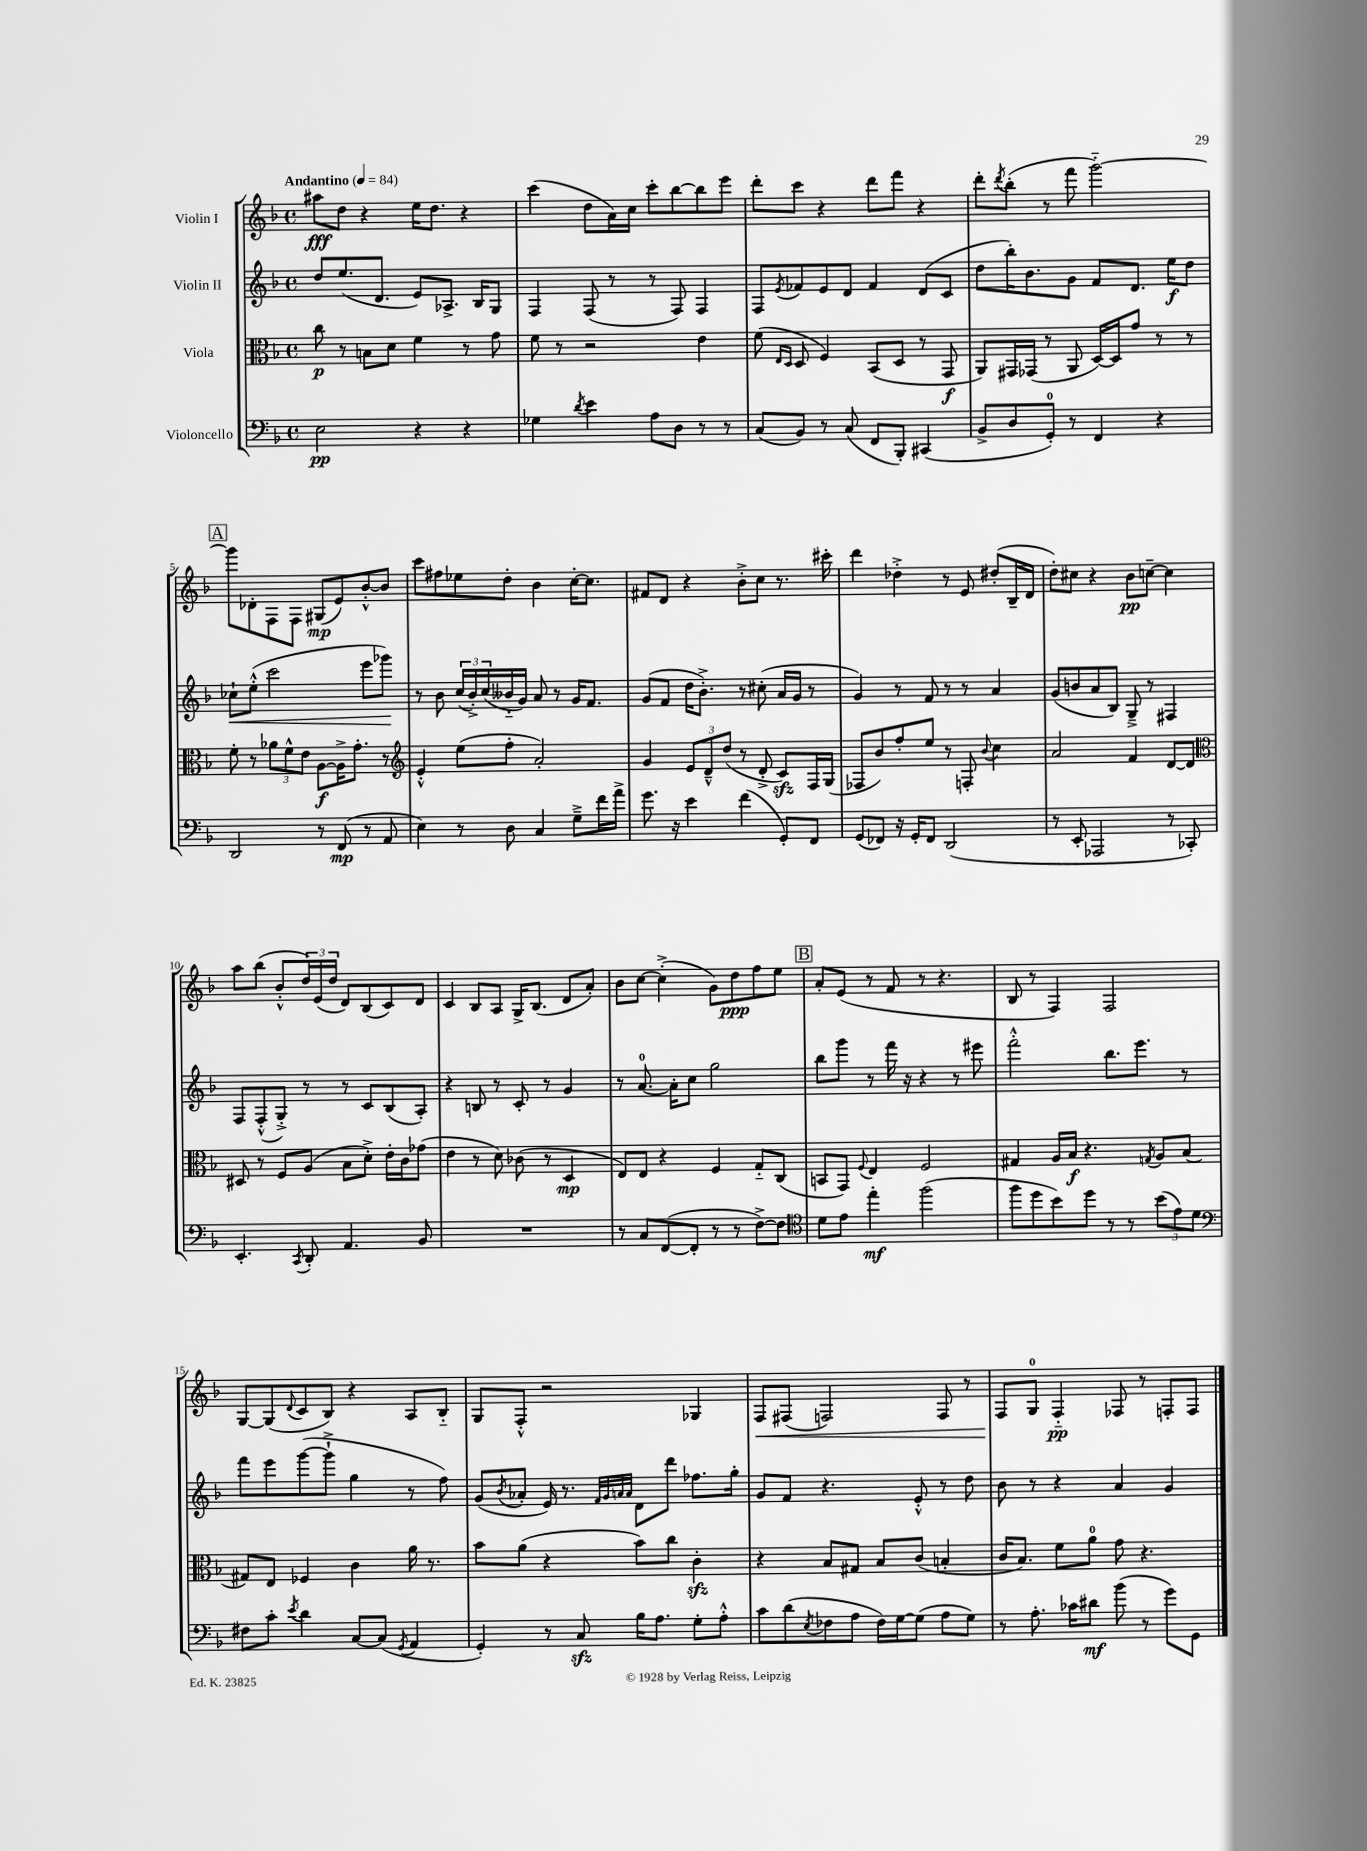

**kern	**dynam	**kern	**dynam	**kern	**dynam	**kern	**dynam
*part4	*part4	*part3	*part3	*part2	*part2	*part1	*part1
*staff4	*staff4	*staff3	*staff3	*staff2	*staff2	*staff1	*staff1
*I"Violoncello	*	*I"Viola	*	*I"Violin II	*	*I"Violin I	*
*clefF4	*	*clefC3	*	*clefG2	*	*clefG2	*
*k[b-]	*	*k[b-]	*	*k[b-]	*	*k[b-]	*
*M4/4	*	*M4/4	*	*M4/4	*	*M4/4	*
*met(c)	*	*met(c)	*	*met(c)	*	*met(c)	*
*MM84	*	*MM84	*	*MM84	*	*MM84	*
=1	=1	=1	=1	=1	=1	=1	=1
!	!	!	!	!	!	!LO:TX:a:B:t=Andantino	!
2E\	pp	8cc\	p	8dd/L	.	8aa#X\L	fff
.	.	8r	.	(8.ee/	.	8dd\J	.
.	.	8Bn\L	.	.	.	4r	.
.	.	.	.	8.d/J	.	.	.
.	.	8d\J	.	.	.	.	.
4r	.	4f\	.	8e/L)	.	16ee\KL	.
.	.	.	.	.	.	8.dd\J	.
.	.	.	.	8.A-X^/J	.	.	.
4r	.	8r	.	.	.	4r	.
.	.	.	.	16B-/KL	.	.	.
.	.	8g\	.	8G/J	.	.	.
=2	=2	=2	=2	=2	=2	=2	=2
4G-X\	.	8f\	.	4F/	.	(4ccc\	.
.	.	8r	.	.	.	.	.
8qd/	.	.	.	.	.	.	.
4e\	.	2r	.	(8F/	.	8dd\L	.
.	.	.	.	8r	.	16a\L)	.
.	.	.	.	.	.	16cc\JJ	.
8A\L	.	.	.	8r	.	8ccc'\L	.
8D\J	.	.	.	8F/)	.	[8bb-\	.
8r	.	4e\	.	4F/	.	8bb-\]	.
8r	.	.	.	.	.	8eee\J	.
=3	=3	=3	=3	=3	=3	=3	=3
(8C/L	.	(8f\	.	8F/L	.	8ddd'\L	.
.	.	16qqE/LL	.	.	.	.	.
.	.	16qqD/JJ	.	8qe/	.	.	.
8BB-/J)	.	8D/	.	8f-X/	.	8ccc\J	.
8r	.	4F/)	.	8e/	.	4r	.
(8C/	.	.	.	8d/J	.	.	.
8FF/L	.	(8BB-/L	.	4f-/	.	8ddd\L	.
8BBB-'/J)	.	8D/J	.	.	.	8fff\J	.
(4CC#X/	.	8r	.	(8d/L	.	4r	.
.	.	8GG/	f	8c/J	.	.	.
=4	=4	=4	=4	=4	=4	=4	=4
8BB-^/L	.	8AA/L)	.	8dd\L	.	8ddd'\L	.
.	.	.	.	.	.	8qddd/	.
8D/	.	16GG#X/L	.	16bb-'\K)	.	(8bb-'\J	.
.	.	(16GG-X/JJ	.	8.b-\	.	.	.
8GG'/J)	.	8r	.	.	.	8r	.
8r	.	8AA/	.	8g\J	.	8fff\	.
4FF/	.	[16D/LL)	.	8f/L	.	[2ggg\)	.
.	.	16D/J]	.	.	.	.	.
.	.	8g/J	.	8.d/J	.	.	.
4r	.	8r	.	.	.	.	.
.	.	.	.	16ee\KL	f	.	.
.	.	8r	.	8dd\J	.	.	.
!!LO:LB:g=z
!!LO:REH:place=s1:t=A
=5	=5	=5	=5	=5	=5	=5	=5
!	!	!	!	!	!LO:HP:b	!	!
2DD/	.	8f'\	.	8cc-X`\L	<	8ggg\L]	.
.	.	8r	.	(8ee'^^\J	.	8d-X'\	.
.	.	12a-X\L	.	2ccc\	.	8F\	.
.	.	12f^^\	.	.	.	.	.
.	.	.	.	.	.	8F\J	.
.	.	12e\J	.	.	.	.	.
8r	.	[8A\L	f	.	.	(8G#X/L	mp
(8FF/	mp	16A^\K]	.	.	.	8e/)	.
.	.	8.g'\J	.	.	.	.	.
8r	.	.	.	8eee\L	.	[8b-'^^/	.
8AA/	.	8r	.	8ggg-X\J)	.	8b-/J]	.
.	.	.	.	.	[	.	.
=6	=6	=6	=6	=6	=6	=6	=6
*	*	*clefG2	*	*	*	*	*
4E\)	.	4e'^^/	.	8r	.	8ccc\L	.
.	.	.	.	8b-\	.	8ff#X\	.
8r	.	(8ee\L	.	(24cc/LL	.	8ee-X\	.
.	.	.	.	24b-'^/)	.	.	.
.	.	.	.	(24cc/	.	.	.
8D\	.	8ff'\J	.	16b--X/	.	8dd'\J	.
.	.	.	.	16g/JJ)	.	.	.
4C/	.	2a'/)	.	8a/	.	4b-\	.
.	.	.	.	8r	.	.	.
8G~^\L	.	.	.	16g/KL	.	[16cc'\KL	.
.	.	.	.	8.f/J	.	8.cc\J]	.
16f\L	.	.	.	.	.	.	.
16a^\JJ	.	.	.	.	.	.	.
=7	=7	=7	=7	=7	=7	=7	=7
8.g\	.	4g/	.	(8g/L	.	8f#X/L	.
.	.	.	.	8f/J	.	8d/J	.
16r	.	.	.	.	.	.	.
4e\	.	12e/L	.	16dd\KL	.	4r	.
.	.	.	.	8.b-'^\J)	.	.	.
.	.	12d~^^/	.	.	.	.	.
.	.	(12dd/J	.	.	.	.	.
(4f\	.	8r	.	8r	.	8b-'^\L	.
.	.	8d'^/	.	(8cc#X'\	.	8cc\J	.
8GG'/L)	.	8czz/L)	.	16a/LL	.	8.r	.
.	.	.	.	16g/JJ	.	.	.
8FF/J	.	16F/L	.	8r	.	.	.
.	.	(16G/JJ	.	.	.	16ccc#X'\	.
=8	=8	=8	=8	=8	=8	=8	=8
(8GG/L	.	8F-X/L	.	4g/)	.	4ddd\	.
8FF-X/J)	.	8b-/)	.	.	.	.	.
16r	.	8ff'/	.	8r	.	4dd-X'^\	.
16GG'/KL	.	.	.	.	.	.	.
8FF-/J	.	8ee/J	.	8f/	.	.	.
(2DD/	.	8r	.	8r	.	8r	.
.	.	8Fn'/	.	8r	.	8e/	.
.	.	8qqb-/	.	.	.	.	.
.	.	4cc\	.	4a/	.	(8dd#X'/L	.
.	.	.	.	.	.	16B-~/L	.
.	.	.	.	.	.	16d/JJ	.
=9	=9	=9	=9	=9	=9	=9	=9
8r	.	2a/	.	(8g/L	.	8dd'\L)	.
8EE'/	.	.	.	8bn/	.	8cc#X\J	.
2AAA-X/	.	.	.	8a/	.	4r	.
.	.	.	.	8B-/J)	.	.	.
.	.	4f/	.	8G~^/	.	8b-\L	pp
.	.	.	.	8r	.	[8ccn~\J	.
8r	.	[8d/L	.	4F#X/	.	4cc\]	.
8CC-X'/)	.	8d/J]	.	.	.	.	.
!!LO:LB:g=z
=10	=10	=10	=10	=10	=10	=10	=10
*	*	*clefC3	*	*	*	*	*
4.EE'/	.	8D#X/	.	8F/L	.	8aa\L	.
.	.	8r	.	(8F'^^/	.	(8bb-\J	.
.	.	8F/L	.	8G'^/J)	.	8b-'^^/L	.
8qCC/	.	.	.	.	.	.	.
8DD'/	.	(8A/J	.	8r	.	24dd/L)	.
.	.	.	.	.	.	(24e/	.
.	.	.	.	.	.	24dd/JJ	.
4.AA/	.	8B-\L	.	8r	.	8d/L)	.
.	.	8d'^\J)	.	8c/L	.	(8B-/	.
.	.	16e'\LL	.	(8B-/	.	8c/)	.
.	.	16c\J	.	.	.	.	.
8BB-/	.	(8g-X\J	.	8A'/J)	.	8d/J	.
=11	=11	=11	=11	=11	=11	=11	=11
1r	.	4e\	.	4r	.	4c/	.
.	.	8r	.	8Bn/	.	8B-/L	.
.	.	8d\)	.	8r	.	8A/J	.
.	.	(8c-X\	.	8c'/	.	16G^/KL	.
.	.	.	.	.	.	(8.B-/J	.
.	.	8r	.	8r	.	.	.
.	.	4D/	mp	4g/	.	8d/L	.
.	.	.	.	.	.	8a'/J)	.
=12	=12	=12	=12	=12	=12	=12	=12
8r	.	8E/L)	.	8r	.	8b-\L	.
8C/L	.	8E/J	.	[8.a/	.	[8cc\J	.
([8FF/	.	4r	.	.	.	(4cc'^\]	.
.	.	.	.	16a'\KL]	.	.	.
8FF'/J]	.	.	.	8cc\J	.	.	.
8r	.	4F/	.	2gg\	.	8g\L)	.
8r	.	.	.	.	.	8dd\	ppp
[8F^\L)	.	8G/L	.	.	.	8ff\	.
8F\J]	.	(8C/J	.	.	.	8ee\J	.
!!LO:REH:place=s1:t=B
=13	=13	=13	=13	=13	=13	=13	=13
*clefC4	*	*	*	*	*	*	*
8d\L	.	8BBn/L	.	8bb-\L	.	8a'/L	.
8e\J	.	8GG/J)	.	8ggg\J	.	(8e/J	.
.	.	8qqF/	.	.	.	.	.
4ee'\	mf	4E/	.	8r	.	8r	.
.	.	.	.	16fff\	.	8f/	.
.	.	.	.	16r	.	.	.
(2ff\	.	2F/	.	4r	.	8r	.
.	.	.	.	.	.	4.r	.
.	.	.	.	8r	.	.	.
.	.	.	.	8eee#X\	.	.	.
=14	=14	=14	=14	=14	=14	=14	=14
8ff\L	.	4G#X/	.	2fff'^^\	.	8B-/	.
8dd\	.	.	.	.	.	8r	.
8b-\)	.	16A/LL	.	.	.	4F/)	.
.	.	16B-/JJ	f	.	.	.	.
8dd\J	.	4.r	.	.	.	.	.
8r	.	.	.	8.bb-\L	.	2F/	.
8r	.	.	.	.	.	.	.
.	.	.	.	8.eee\J	.	.	.
.	.	8qGn/	.	.	.	.	.
(12b-\L	.	8A/L	.	.	.	.	.
12e\)	.	.	.	.	.	.	.
.	.	(8B-/J	.	8r	.	.	.
12d\J	.	.	.	.	.	.	.
!!LO:LB:g=z
=15	=15	=15	=15	=15	=15	=15	=15
*clefF4	*	*	*	*	*	*	*
8F#X\L	.	8G#X/L)	.	8fff\L	.	[8G/L	.
8c'\J	.	8E/J	.	8eee\	.	(8G/]	.
8qe/	.	.	.	.	.	8qqd/	.
4d\	.	4F-X/	.	([8ggg\	.	8c/	.
.	.	.	.	8ggg`^\J]	.	8B-/J)	.
[8C/L	.	4c\	.	4gg\	.	4r	.
(8C/J]	.	.	.	.	.	.	.
8qGG/	.	.	.	.	.	.	.
4AA/	.	16a\	.	8r	.	8A/L	.
.	.	8.r	.	.	.	.	.
.	.	.	.	8ff\)	.	8B-/J	.
=16	=16	=16	=16	=16	=16	=16	=16
4GG'/)	.	8b-\L	.	(8g/L	.	8G/L	.
.	.	.	.	8qb-/	.	.	.
.	.	(8a\J	.	8a-X'/J	.	8F'^^/J	.
8r	.	4r	.	16e/)	.	2r	.
.	.	.	.	8.r	.	.	.
8Czz/	.	.	.	.	.	.	.
.	.	.	.	32qqf/LLL	.	.	.
.	.	.	.	32qqg/	.	.	.
.	.	.	.	32qqan/	.	.	.
.	.	.	.	32qqa/JJJ	.	.	.
16B-\KL	.	8b-\L)	.	8d\L	.	.	.
8.A\J	.	.	.	.	.	.	.
.	.	8cc\J	.	8ddd\J	.	.	.
8G'\L	.	4czz'\	.	8.ff-X\L	.	4G-X/	.
8A'^^\J	.	.	.	.	.	.	.
.	.	.	.	16gg'\Jk	.	.	.
=17	=17	=17	=17	=17	=17	=17	=17
!	!	!	!	!	!	!	!LO:HP:b
8c\L	.	4r	.	8g/L	.	8F/L	<
(8d\	.	.	.	8f/J	.	(8F#X/J	.
8qE/	.	.	.	.	.	.	.
8F-X\	.	8B-/L	.	4.r	.	2Fn/)	.
8A\J	.	8G#X/J	.	.	.	.	.
16F-\LL)	.	8B-/L	.	.	.	.	.
[16G\J	.	.	.	.	.	.	.
(8G\J]	.	(8c/J	.	8e'^^/	.	.	.
8A\L	.	4Bn'/	.	8r	.	8F/	.
8G\J)	.	.	.	8dd\	.	8r	.
=18	=18	=18	=18	=18	=18	=18	=18
8r	.	16c/KL	.	8b-\	.	8F/L	.
.	.	8.B-/J)	.	.	.	.	.
8.A'\	.	.	.	8r	.	8G/J	[
.	.	8f\L	.	4r	.	4F/	pp
16c-X\KL	.	.	.	.	.	.	.
8d#X\J	mf	8a\J	.	.	.	.	.
(8b-\	.	8g\	.	4a/	.	8F-X/	.
8r	.	4.r	.	.	.	8r	.
8g\L)	.	.	.	4g/	.	8Fn'/L	.
8GG\J	.	.	.	.	.	8F/J	.
==	==	==	==	==	==	==	==
*-	*-	*-	*-	*-	*-	*-	*-
